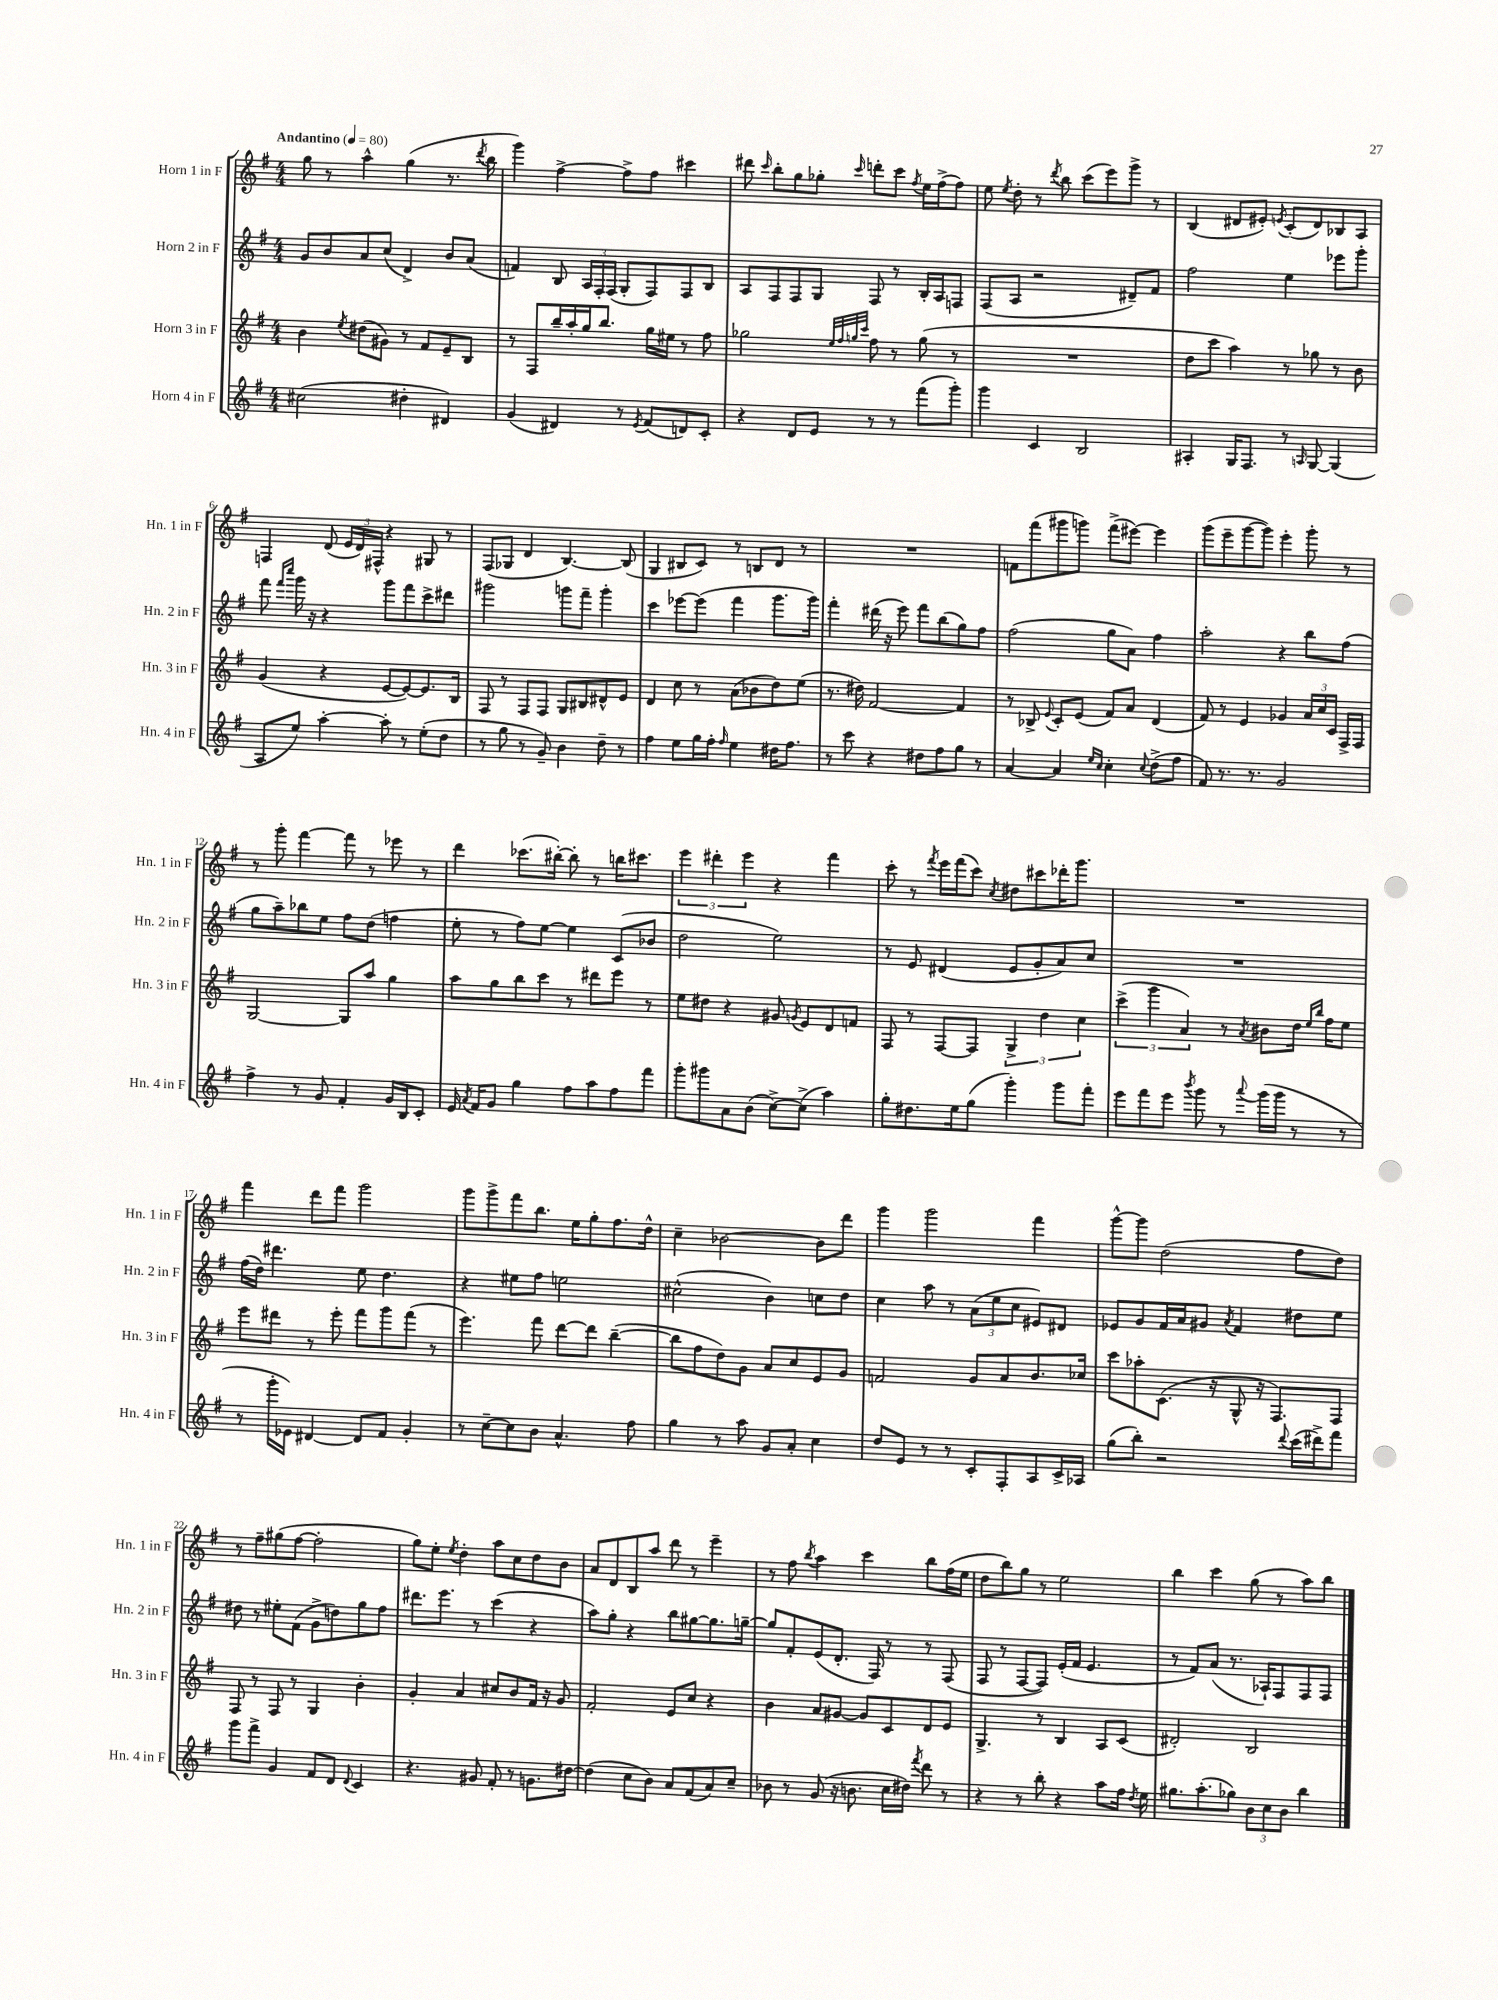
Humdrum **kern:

**kern	**kern	**kern	**kern
*part4	*part3	*part2	*part1
*staff4	*staff3	*staff2	*staff1
*I"Horn 4 in F	*I"Horn 3 in F	*I"Horn 2 in F	*I"Horn 1 in F
*I'Hn. 4 in F	*I'Hn. 3 in F	*I'Hn. 2 in F	*I'Hn. 1 in F
*clefG2	*clefG2	*clefG2	*clefG2
*k[f#]	*k[f#]	*k[f#]	*k[f#]
*M4/4	*M4/4	*M4/4	*M4/4
*MM80	*MM80	*MM80	*MM80
=1	=1	=1	=1
!	!	!	!LO:TX:a:B:t=Andantino
(2cc#X\	4b\	8g/L	8gg\
.	.	8b/	8r
.	8qee/	.	.
.	(8dd#X\L	8a/	4aa^^\
.	8g#X\J)	(8cc/J	.
4dd#X'\	8r	4d^/)	(4gg\
.	8f#/L	.	.
4d#X/)	8e~/	8b/L	8.r
.	8B/J	(8a/J	.
.	.	.	8qddd/
.	.	.	16bb\
=2	=2	=2	=2
(4g/	8r	4fn/)	4ggg\)
.	8F#/L	.	.
4d#X/)	16bb~/L	8B/	[4ff#^\
.	16aa'/	.	.
.	16gg/J	24A/LL	.
.	.	24F#'/	.
.	8.bb/J	.	.
.	.	(24F#/JJ	.
8r	.	8G'/L	8ff#^\L]
8qe/	.	.	.
(8f#/L	16gg\LL	8F#/)	8ff#\J
.	16ee#X\JJ	.	.
8dn/)	8r	8F#/	4ccc#X\
8c'/J	8ff#\	8B/J	.
=3	=3	=3	=3
4r	2gg-X\	8A/L	8ddd#X\
.	.	.	16qqccc/
.	.	8F#/	8bb'\L
8d/L	.	8F#/	8gg\
8e/J	.	8G/J	8gg-X'\J
.	32qqee/LLL	.	.
.	32qqff#/	.	.
.	32qqggn/	.	.
.	32qqccc/JJJ	.	16qqccc/
8r	8ff#\	8F#/	8dddn'\L
8r	8r	8r	8ccc\J
.	.	.	8qff#/
(8fff#\L	(8gg\	16B'/LL	16ee\LL
.	.	16A/J	(16ff#^\J
8ggg'\J)	8r	8Fn/J	8ff#\J)
=4	=4	=4	=4
4ggg\	1r	(8F#/L	8ee\
.	.	.	8qee/
.	.	8A/J	8dd'\
4c/	.	2r	8r
.	.	.	8qddd/
.	.	.	8bb\
2B/	.	.	(8ccc\L
.	.	.	8eee\)
.	.	8d#X~/L)	8ggg^\J
.	.	8f#/J	8r
=5	=5	=5	=5
4A#X'/	8dd\L	2ff#\	(4B/
.	8ccc\J	.	.
16G/KL	4aa\)	.	8d#X/L
8.F#/J	.	.	.
.	.	.	8e#X'/J)
.	.	.	8qen/
8r	8r	4ee\	(8c'/L
16qqAn/	.	.	.
[8G/	8gg-X\	.	8d#/)
(4G/]	8r	8eee-X\L	8B-X/
.	8b\	8ggg'\J	8A/J
!!LO:LB:g=z
=6	=6	=6	=6
8A/L	(4g/	8fff#\	4Fn/
.	.	16qqfff#/LL	.
.	.	16qqcccc/JJ	.
8ee/J)	.	16ggg\	.
.	.	16r	.
[4aa'\	4r	4r	(8d/
.	.	.	24e/LL
.	.	.	24d/)
.	.	.	24F#X^^/JJ
8aa'\]	[8e/L	8ggg\L	4r
8r	8e/_)	8fff#\	.
(8ee'\L	8.e/]	8ccc^\	8G#X/
8dd\J	.	8ddd#X\J	8r
.	16B/Jk	.	.
=7	=7	=7	=7
8r	8F#/	2ggg#X\	(8F#/L
8gg\	8r	.	8G-X/J
8r	8F#/L	.	4d/
8g~/)	8F#/J	.	.
4b\	8G/L	8gggn\L	[4.B/)
.	8B#X/	8fff#~\J	.
8dd~\	8d#X^^/	4ggg'\	.
8r	8e/J	.	(8B/]
=8	=8	=8	=8
4ff#\	4d/	4ccc\	4G/
8ee\L	8cc\	[8eee-X\L	8B#X/L
16gg\L	8r	(8eee-\J]	8c/J)
16ff#'\JJ	.	.	.
16qqff#/	.	.	.
4ee\	(8a\L	4fff#\	8r
.	8b-X\	.	8Bn/L
16dd#X\KL	8dd\)	8.ggg\L	8d/J
8.ff#\J	.	.	.
.	(8ee\J	.	8r
.	.	16ggg\Jk)	.
=9	=9	=9	=9
8r	8.r	4fff#'\	1r
8ccc\	.	.	.
.	16dd#X\)	.	.
4r	[2f#/	(16ddd#X\	.
.	.	16r	.
.	.	8eee\)	.
8dd#X\L	.	8fff#\L	.
8ff#\	.	(8bb\	.
8gg\J	4f#/]	8gg\)	.
8r	.	8ff#\J	.
=10	=10	=10	=10
[4a/	8r	(2ff#\	8fn\L
.	8B-X^/	.	(8fff#\
.	8qqe/	.	.
4a/]	8c'/L	.	8ggg#X\
.	(8e/J	.	8gggn\J)
16qqee/LL	.	.	.
16qqcc/JJ	.	.	.
4cc'\	8f#/L)	8gg\L	(8fff#^\L
.	8a/J	8a\J)	[8eee#X\J)
8qqcc/	.	.	.
(8dd^\L	(4d/	4ff#\	4eee#\]
8ff#\J	.	.	.
=11	=11	=11	=11
8f#/)	8f#/)	2aa'\	(8ggg\L
8.r	8r	.	8eee~\
.	4e/	.	[8ggg\
8.r	.	.	.
.	.	.	8ggg\J])
2g/	4g-X/	4r	4eee'\
.	24a/LL	8bb\L	8ggg'\
.	24cc/	.	.
.	24c/JJ	.	.
.	16F#^/LL	(8ff#\J	8r
.	16F#/JJ	.	.
!!LO:LB:g=z
=12	=12	=12	=12
4ff#^\	[2G/	8gg\L	8r
.	.	8aa~\)	8ggg'\
8r	.	8bb-X\	[4fff#\
8g/	.	8ee\J	.
4f#'/	8G/L]	8ff#\L	8fff#\]
.	8aa/J	(8dd\J	8r
16g/LL	4gg\	4ffn\	8eee-X\
16B/J	.	.	.
8c'/J	.	.	8r
=13	=13	=13	=13
16e/	8aa\L	8ee'\	4ddd\
8qa/	.	.	.
16f#/KL	.	.	.
8g/J	8gg\	8r	.
4gg\	8bb\	8ff#\L)	(8.ccc-X\L
.	8ccc\J	[8ee\J	.
.	.	.	[16bb#X'\Jk)
8ff#\L	8r	4ee\]	8bb#'\]
8aa\	8ddd#X\L	.	8r
8ff#\	8eee\J	(8c/L	16bbn\KL
.	.	.	8.ccc#X\J
8fff#\J	8r	8b-X/J	.
=14	=14	=14	=14
8ggg'\L	8ee\L	2dd\	6eee\
8ggg#X\	8dd#X\J	.	.
.	.	.	6ddd#X'\
8a\	4r	.	.
.	.	.	6eee\
(8b\J	.	.	.
[8cc^\L)	8g#X/	2ee\)	4r
.	8qgn/	.	.
(8cc^\J]	8e/L	.	.
4aa\)	8d/	.	4fff#\
.	8fn/J	.	.
=15	=15	=15	=15
8gg'\L	8F#/	8r	8ccc'\
8.dd#X\	8r	8e/	8r
.	.	.	8qfff#/
.	[8F#/L	(4d#X/	16eee\LL
16ee\k	.	.	(16fff#\J
(8gg\J	8F#/J]	.	8ccc\J)
.	.	.	8qcc/
4ggg'\)	6G^/	8e/L	8dd#X\L
.	.	8g'/	8ccc#X\
.	6dd\	.	.
8ggg\L	.	8a/)	16ddd-X'\K
.	.	.	8.ggg\J
.	6cc\	.	.
8fff#'\J	.	8cc/J	.
=16	=16	=16	=16
8eee\L	(6ccc^\	1r	1r
8fff#\	.	.	.
.	6ggg\	.	.
8eee\J	.	.	.
.	6a/)	.	.
8qbbb/	.	.	.
8ggg\	.	.	.
8r	8r	.	.
8qqaaa/	8qa/	.	.
(16ggg\LL	8b#X\L	.	.
16ggg\JJ	.	.	.
8r	16dd\Jk	.	.
.	16qqee/LL	.	.
.	16qqbb/JJ	.	.
.	16ff#\KL	.	.
8r	8ee\J	.	.
!!LO:LB:g=z
=17	=17	=17	=17
8r	8eee\L	(16ff#\LL	4fff#\
.	.	16dd\JJ)	.
16ggg'\LL	8ddd#X\J	4.ddd#X\	.
16e-X\JJ)	.	.	.
[4d#X/	8r	.	8ddd\L
.	8eee'\	.	8fff#\J
8d#/L]	8fff#\L	8ee\	2ggg\
8f#/J	8ggg\	4.dd\	.
4g'/	(8fff#\J	.	.
.	8r	.	.
=18	=18	=18	=18
8r	4.eee\)	4r	8ggg\L
[8cc~\L	.	.	8ggg^\
8cc\]	.	8ee#X\L	8fff#\
8b\J	8fff#\	8ff#\J	8.bb\J
4.a^^/	[8ddd\L	2een\	.
.	.	.	16ee\KL
.	8ddd\J]	.	8gg'\
.	([4bb~\	.	8.ff#\
8ff#\	.	.	.
.	.	.	16dd^^\Jk
=19	=19	=19	=19
4gg\	8bb\L]	(2cc#X^^\	4cc~\
.	8ff#\	.	.
8r	8dd\)	.	[2b-X\
8aa\	8g\J	.	.
8g/L	8a/L	4b\)	.
8a'/J	8cc/	.	.
4cc\	8e/	8ccn\L	8b-\L]
.	8g/J	8dd\J	8ddd\J
=20	=20	=20	=20
8dd/L	2fn/	4cc\	4ggg\
8e/J	.	.	.
8r	.	8aa\	2ggg\
8r	.	8r	.
8c'/L	8g/L	(12a\L	.
.	.	12ee\	.
8F#'/	8a/	.	.
.	.	12cc\J	.
8A/	8.b/	8e#X/L)	4fff#\
16c^/L	.	8d#X/J	.
16A-X/JJ	16cc-X/Jk	.	.
=21	=21	=21	=21
(8gg\L	8ccc\L	8e-X/L	[8ggg^^\L
8bb'\J)	8aa-X'\	8g/	8ggg\J]
2r	(8.c\J	16f#/L	(2dd\
.	.	16a/J	.
.	.	8g#X/J	.
.	16r	.	.
.	.	8qa/	.
.	8G^^/	4f#/	.
.	16r	.	.
.	8.F#/L)	.	.
8qqddd/	.	.	.
(16ccc\LL	.	8dd#X\L	8ff#\L
16ddd#X^\J)	.	.	.
8fff#\J	8F#/J	8ee\J	8dd\J)
!!LO:LB:g=z
=22	=22	=22	=22
8ggg\L	8F#/	8dd#X\	8r
8fff#^\J	8r	8r	8ff#~\L
4g/	8F#/	8ee#X'\L	(8gg#X\
.	8r	(8f#\J	[8ff#\J
8f#/L	4G/	8g^\L	2ff#'\]
8d/J	.	8ddn\)	.
8qqd/	.	.	.
4c/	4b'\	8gg\	.
.	.	8ff#\J	.
=23	=23	=23	=23
4.r	4g'/	8.ddd#X\L	8gg\L)
.	.	.	8ee'\J
.	.	8.eee\J	.
.	.	.	8qee/
.	4a/	.	4dd'\
8g#X/	.	8r	.
8f#'/	8cc#X/L	(4ccc\	8aa\L
8r	8b/	.	8cc\
8.gn\L	16f#/Jk	4r	8dd\
.	16r	.	.
.	8g/	.	8b\J
[16dd#X\Jk	.	.	.
=24	=24	=24	=24
(4dd#\]	2f#'/	8aa\L)	8a/L
.	.	8gg'\J	8d/
8cc\L	.	4r	8B/
8b\J)	.	.	8aa/J
8a/L	8e/L	8bb\L	8ddd\
(8f#/	8cc/J	[8gg#X\	8r
8a/)	4r	8.gg#\]	4eee~\
8cc~/J	.	.	.
.	.	[16ggn~\Jk	.
=25	=25	=25	=25
8b-X\	4b\	8gg/L]	8r
8r	.	8f#'/	8ff#\
.	.	.	8qbb/
(8g/	8a/L	(8e/	4aa\
16r	[8g#X/J	8.d'/J	.
8.bn\	.	.	.
.	8g#/L]	.	4ccc\
.	.	16F#/)	.
16cc\LL	8c/	8r	.
16dd#X\JJ)	.	.	.
8qfff#/	.	.	.
8ddd\	8d/	8r	8bb\L
8r	8e/J	(8F#/	(16ff#\L
.	.	.	16ee\JJ
=26	=26	=26	=26
4r	4.G^/	8F#/	8dd\L
.	.	8r	8bb\)
8r	.	[8F#/L	8gg\J
8bb'\	8r	8F#/J])	8r
4r	4B/	(16e'/LL	2ee\
.	.	16f#/JJ	.
.	.	4.e/	.
8aa\L	8A/L	.	.
16ff#\Jk	(8c/J	.	.
8qdd/	.	.	.
16ee\	.	.	.
=27	=27	=27	=27
8.gg#X\L	2d#X'/)	8r	4bb\
.	.	8f#/L)	.
(8.aa'\	.	.	.
.	.	(8a/J	4ccc\
8gg-X\J)	.	8.r	.
12b\L	2B/	.	(8gg\
.	.	16A-X`/KL)	.
12cc\	.	.	.
.	.	8F#/	8r
12b\J	.	.	.
4bb\	.	8F#/	8aa\L)
.	.	8F#/J	8bb\J
==	==	==	==
*-	*-	*-	*-
